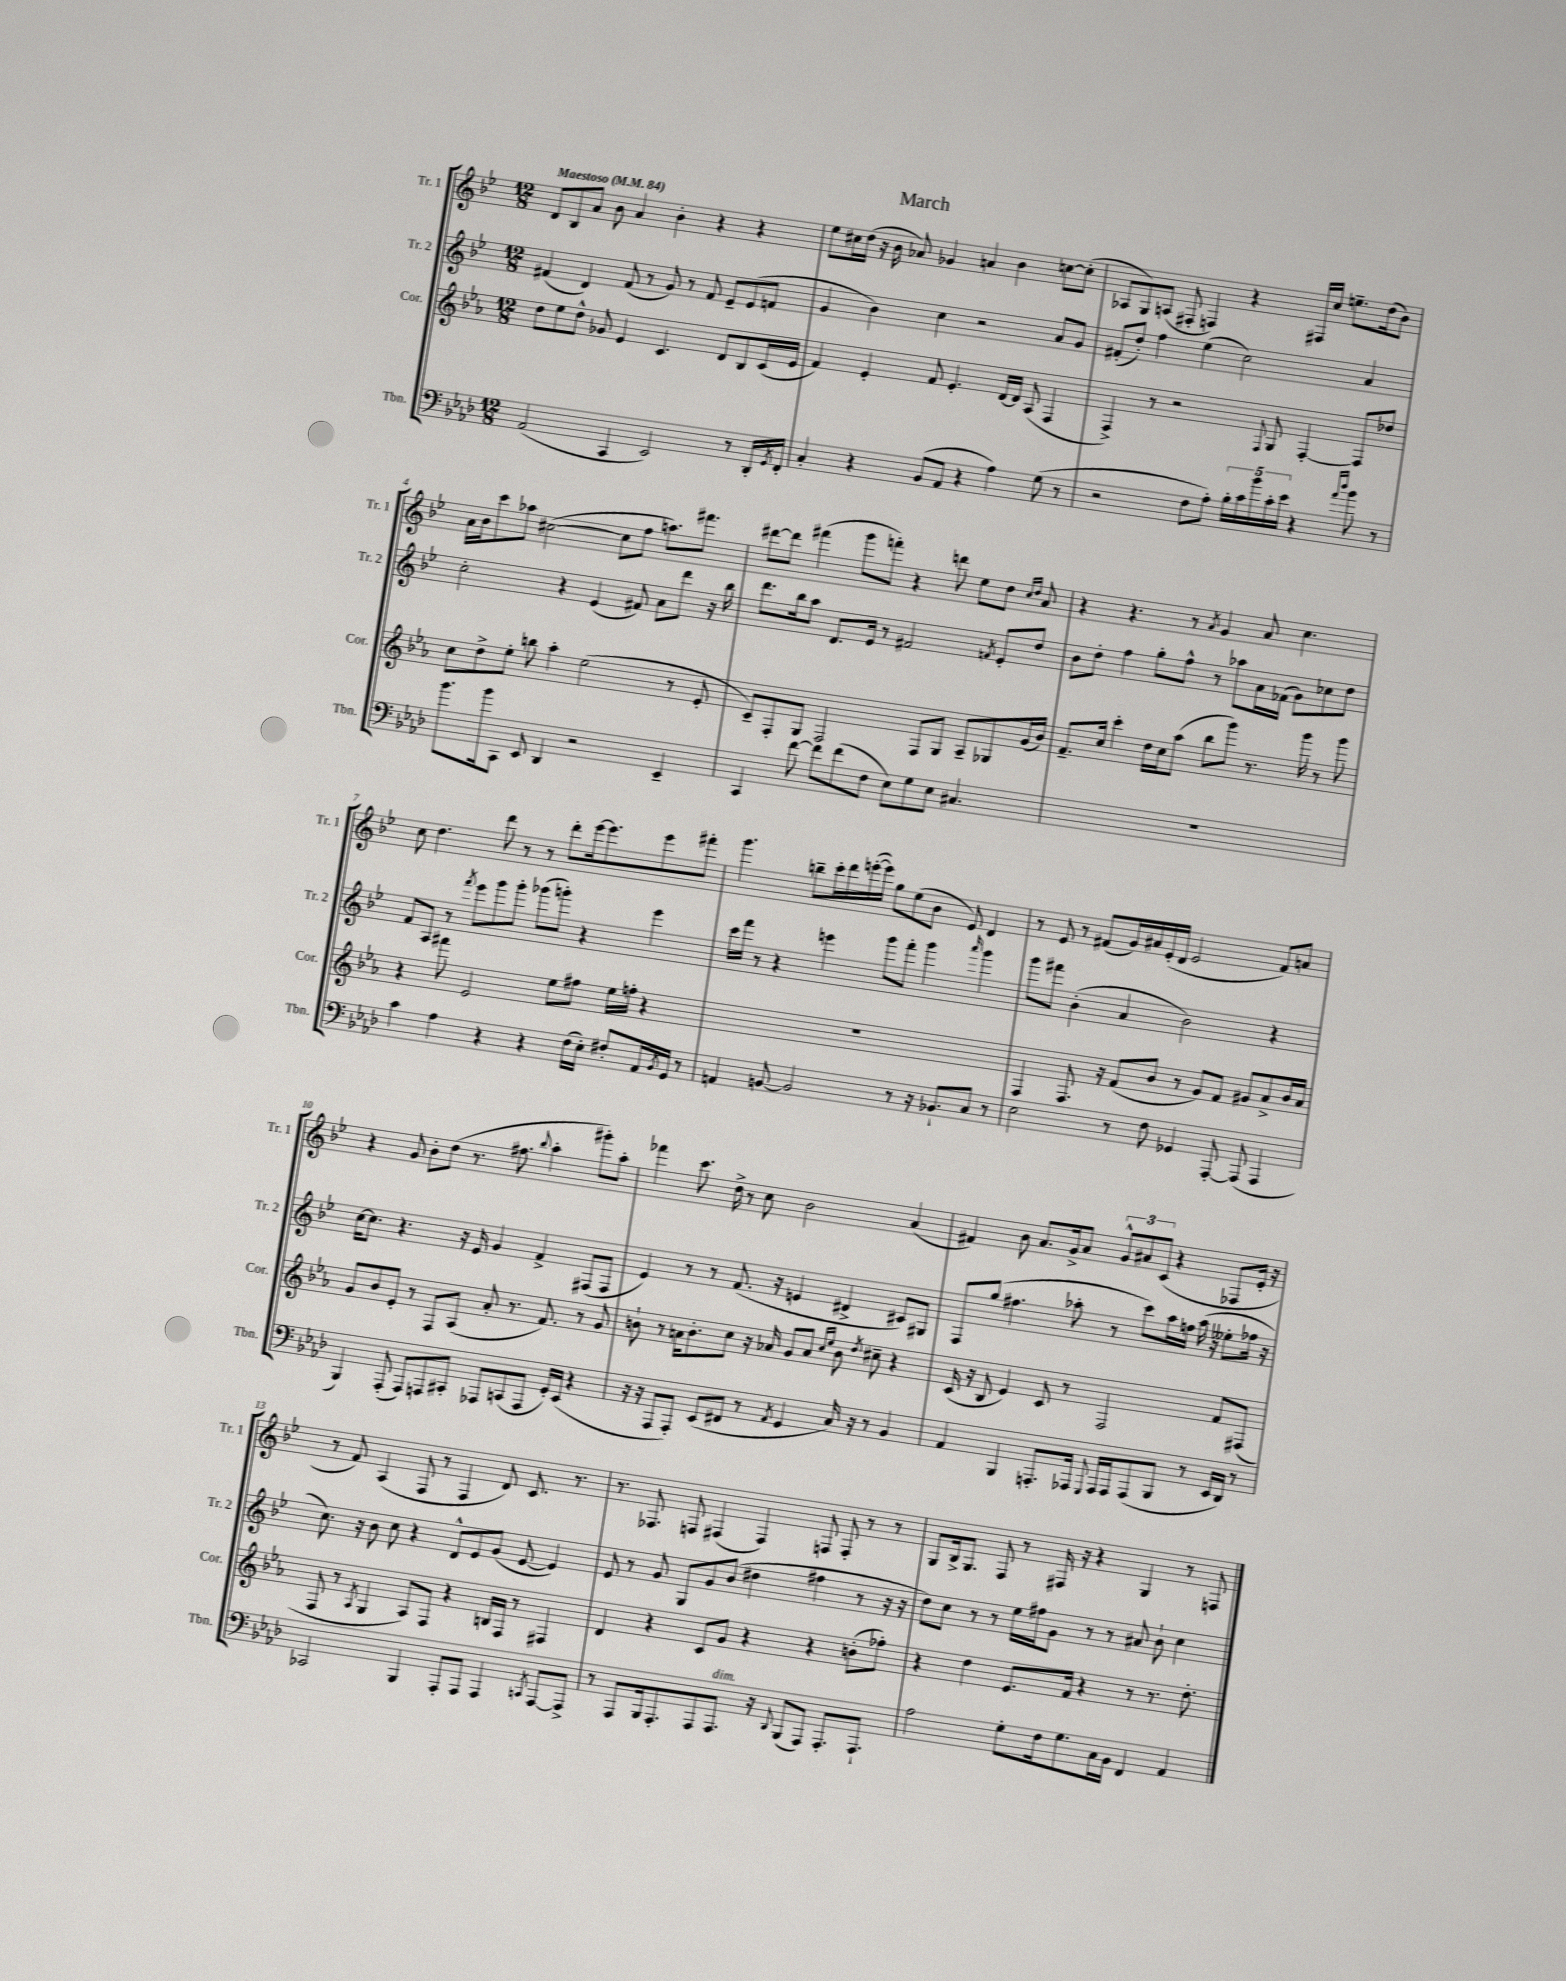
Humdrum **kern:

**kern	**kern	**kern	**kern
*staff4	*staff3	*staff2	*staff1
*clefF4	*clefG2	*clefG2	*clefG2
*k[b-e-a-d-]	*k[b-e-a-]	*k[b-e-]	*k[b-e-]
*M12/8	*M12/8	*M12/8	*M12/8
*MM84	*MM84	*MM84	*MM84
(2AA-/	8dd\L	(4f#/	8d/L
.	8ee-\	.	8B-/
.	8dd^^\J	4d/)	8a/J
.	8g-/	.	8b-\
4CC/	4e-/	(8f#/	4a/
.	.	8r	.
2EE-/)	4.c/	8g/)	4b-'\
.	.	8r	.
.	.	8f#/	4r
.	8d/L	8e-~/L	.
8r	8B-/	(8e-/	4r
16DD-'/LL	(16c/L	8f/J	.
8qGG/	.	.	.
16FF'/JJ	16e-/JJ	.	.
=	=	=	=
4C'/	4f/)	4g/	8ee-\L
.	.	.	16cc#\L
.	.	.	(16dd\JJ
4r	4e-'/	4b-\)	16r
.	.	.	16b-\
.	.	.	8a-/)
(8BB-/L	8f/	4cc\	4g-/
8AA-/J	4.e-'/	.	.
4r	.	2r	4a/
4A-\)	[16d/LL	.	4b-\
.	16d/]JJ	.	.
.	(8A-/	.	.
(8G\	4F/	8a/L	[8cc\L
8r	.	8g/J	(8cc'\]J
=	=	=	=
2r	4F^/)	(8f#'/L	8A-/L
.	.	8dd'/J)	8G/)
.	8r	4ff\	(8A/J
.	2r	.	8F#'/
8F\L	.	(4ee-\	4F/)
8A-'\J)	.	.	.
20B-'\LL	.	2cc\)	4r
20c\	.	.	.
20b-\	.	.	.
.	8qqF/	.	.
.	8G/	.	.
20c'\	.	.	.
20e-\JJ	.	.	.
4r	[4F'/	.	16F#/LL
.	.	.	16cc/JJ
.	.	.	8.ee~\L
16qqa-/LL	.	.	.
16qqdd-/JJ	.	.	.
8b-\	8F/]L	4a/	.
.	.	.	(16dd\k
8r	8dd-/J	.	8b-\J)
=	=	=	=
8.b-\L	8cc\L	2cc'\	16a\LL
.	.	.	16b-\J
.	8dd^\	.	8ccc\
16b-\k	.	.	.
8CC\J	8ee-'\J	.	8aa-\J
8EE-/	8bb\	.	([2cc#\
4DD-/	4aa-'\	4r	.
2r	(2ee-\	(4e-/	.
.	.	.	8cc#\]L
.	.	8f#/)	8ff\J
.	.	8a\L	8.aa\L)
4EE-~/	8r	8ddd\J	.
.	.	.	8.fff#\J
.	8e-'/	16r	.
.	.	16bb-\	.
=	=	=	=
4CC/	8c~/L)	8.ddd\L	[8ddd#\L
.	8F'/	.	8ddd#\]J
.	.	16bb-\k	.
[8f\	8G/J	8aa\J	(4fff#\
8f\]L	2F/	8.d/L	.
(8f\	.	.	8ggg\L
.	.	16e-/Jk	.
8F\J	.	8r	8fff'\J)
8E-\L)	.	2f#/	4r
8G\	8F/L	.	.
8E-\J	8G/J	.	8ddd\
4.C#/	8A-~/L	.	8ee-\L
.	.	8qf/	.
.	8G-/	8e-'/L	8dd\J
.	.	.	16qqcc/LL
.	.	.	16qqdd/JJ
.	(16g/L	8dd/J	8a/
.	16b-/JJ)	.	.
=	=	=	=
1.r	8.f~/L	8b-\L	4r
.	.	8dd'\J	.
.	16cc/Jk	.	.
.	4ccc'\	4ff\	4.r
.	16dd\LL	8gg'\L	.
.	16cc\J	.	.
.	(8aa-\J	8ff^^\J	8r
.	.	.	8qa/
.	8bb-\L	8r	4g/
.	8ggg\J)	8aa-\L	.
.	8.r	16a\L	8a/
.	.	(16f-\JJ	.
.	.	8g\L)	4.cc\
.	16ggg\	.	.
.	8r	8cc-\	.
.	8ggg\	8dd\J	.
=	=	=	=
4c\	4r	8f/L	8cc\
.	.	8A/J	4.dd\
4A-\	8fff#\	8r	.
.	.	8qfff/	.
.	2e-/	8eee-\L	.
4r	.	8ggg\	8ddd\
.	.	8ggg'\J	8r
4r	.	(8ggg-\L	8r
.	8ee-\L	8ggg'\J)	8ddd'\L
(16F\LL	8ff#\J	4r	[16eee-\k
16E-'\JJ)	.	.	8.eee-\]
8F#'/L	16ee-\LL	.	.
.	16ff'\JJ	.	.
16AA-/L	4r	4eee-\	8eee-\
8qBB-/	.	.	.
16GG/JJ	.	.	.
8r	.	.	8fff#'\J
=	=	=	=
4AA/	1.r	16ccc\LL	4.ggg\
.	.	16fff\JJ	.
.	.	8r	.
[8BB/	.	4r	.
2BB/]	.	.	8bb~\L
.	.	4eee\	16ccc'\L
.	.	.	16ddd\
.	.	.	([16eee'\
.	.	.	16eee\]JJ)
.	.	8ggg\L	8gg\L
8r	.	8fff'\J	(8ee-\
16r	.	4ggg\	8b-\J
8.BB-`/L	.	.	.
.	.	.	8e-/)
.	.	16qqaaa/	.
8C/J	.	4ggg\	4d/
8r	.	.	.
=	=	=	=
2E-\	4F/	8ggg\L	8r
.	.	8fff#\J	8e-/
.	8.F/	(4b-'\	8r
.	.	.	(8f#/L
.	16r	.	.
8r	(8f/L	4a/	16g/L)
.	.	.	16a#/
8F\	8b-/J	.	(16e-'/
.	.	.	16d/JJ
4GG-/	8r	2b-\)	2e-/
.	8g/L)	.	.
[8AAA-'/	8f/J	.	.
(8AAA-/]	8g#/L	.	.
4AAA-/	8a-^/	4r	8f#/L)
.	16b-/L	.	8a/J
.	16a-/JJ	.	.
=	=	=	=
4BBB-/)	8g/L	[16cc\LK	4r
.	.	8.cc\]J	.
.	8b-/	.	.
(8AAA-'/	8e-'/J	4.r	8g/
8AAA-/L)	8r	.	8b-'\L
8AAA/	8F/L	.	(8dd\J
8CC#'/J	(8A-/J	16r	8.r
.	.	16e-/	.
8AAA-/L	8a-'/	4g/	.
.	.	.	8.ff#\
(8CC/	8.r	.	.
.	.	.	8qqbb-/
8AAA-/J	.	4f^/	4aa'\
.	8.f/)	.	.
16GG'/LL)	.	.	.
(16EE-/JJ	.	.	.
4r	8r	(8F#/L	8ggg#'\L)
.	8g/	8F#/J	8aa'\J
=	=	=	=
16r	8b`\	4e-/)	4fff-\
16r	.	.	.
8AAA-/L	8r	.	.
8AAA-'/J)	16a\LK	8r	8.ccc\
.	8.b'\	.	.
(8EE-/L	.	8r	.
.	.	.	16dd^\
8FF#/J	8cc\J	(8.f/	8r
8r	16r	.	8cc\
.	16a-/	16r	.
8qAA-/	.	.	.
4GG/	8g/L	4e/	2b-\
.	8a-/J	.	.
.	16qqcc/LL	.	.
.	16qqee-/JJ	.	.
16C/)	8b\	4d#^/	.
16r	.	.	.
.	8qdd/	.	.
8r	8cc#~\	.	.
4BB-/	4r	8c#/L)	(4a/
.	.	8G#/J	.
=	=	=	=
4AA-/	(16c/	8F/L	4f#/)
.	16r	.	.
.	8B-/	(8gg/J	.
4BBB-/	4e-/)	4.ff#\	8b-\
.	.	.	8.a/L
8.AAA'/L	8c/	.	.
.	.	.	16g^/k
.	8r	8aa-'\	8a/J
16AAA-/Jk	.	.	.
8qqGGG/	.	.	.
16AAA-/LL	2F/	8r	12g^^/L
16AAA-/J	.	.	.
.	.	.	12a#/
(8AAA-/	.	8ccc\L)	.
.	.	.	(12c/J
8BBB-/J	.	16aa-\L	4r
.	.	16ff\JJ	.
8r	.	(16aa-\	.
.	.	16r	.
16EE-/LL	8f/L	8ee--'\L	8F-/L
16DD-/JJ)	.	.	.
8r	(8F#/J	16ff-\Jk	16e-'/Jk
.	.	16r	16r
=	=	=	=
2CC-/	8F/	8.cc\)	8r
.	8r	.	8f/)
.	.	16r	.
.	8qA-/	.	.
.	4G/	8b-\	(4A/
.	.	8cc\	.
4BBB-/	8A-/L)	4r	8F/
.	8F/J	.	8r
8AAA-'/L	4r	8d^^/L	4F/
8AAA-/J	.	8e-/	.
4AAA-/	16B/LL	(8g/J	8d/)
.	16F/JJ	.	.
.	8r	[8e-/	8.c/
8qCC/	.	.	.
[8AAA-/L	4F#/	4e-/])	.
.	.	.	8.r
8AAA-^/]J	.	.	.
=	=	=	=
8r	4d/	8e-/	8.r
8AAA-/L	.	8r	.
.	.	.	8.F-/
16BBB-/k	4r	8g/	.
8.AAA-'/	.	.	.
.	.	8G/L	8F/
8AAA-/	8c/L	8g/	(4F#/
8.AAA-/J	8g/J	(8b-/J	.
.	4r	4dd#\	4F#/)
16r	.	.	.
8qqDD-/	.	.	.
(8BBB-/L	.	.	.
8AAA-/J)	4r	4ff#\	8F/
8.AAA-'/L	.	.	8F'/
.	(8b'\L	8r	8r
8.AAA-`/J	.	.	.
.	8ff-'\J)	16r	8r
.	.	16r	.
=	=	=	=
2A-\	4r	8dd\L)	8G/L
.	.	8cc\J	16B-^/k
.	.	.	8.G/J
.	4dd\	8r	.
.	.	8r	8F/
8G'\L	8.e-/L	16ee-\LL	8r
.	.	16ff#\J	.
16F\k	.	8g\J	16F#/
8.G\	16f/Jk	.	16r
.	4r	8r	4r
16C\L	.	8r	.
16BB-\JJ	.	.	.
4FF/	8r	8a#/	4G/
.	8.r	8b-`\	.
4AA-/	.	4cc\	8r
.	8.dd'\	.	.
.	.	.	8F/
==	==	==	==
*-	*-	*-	*-
